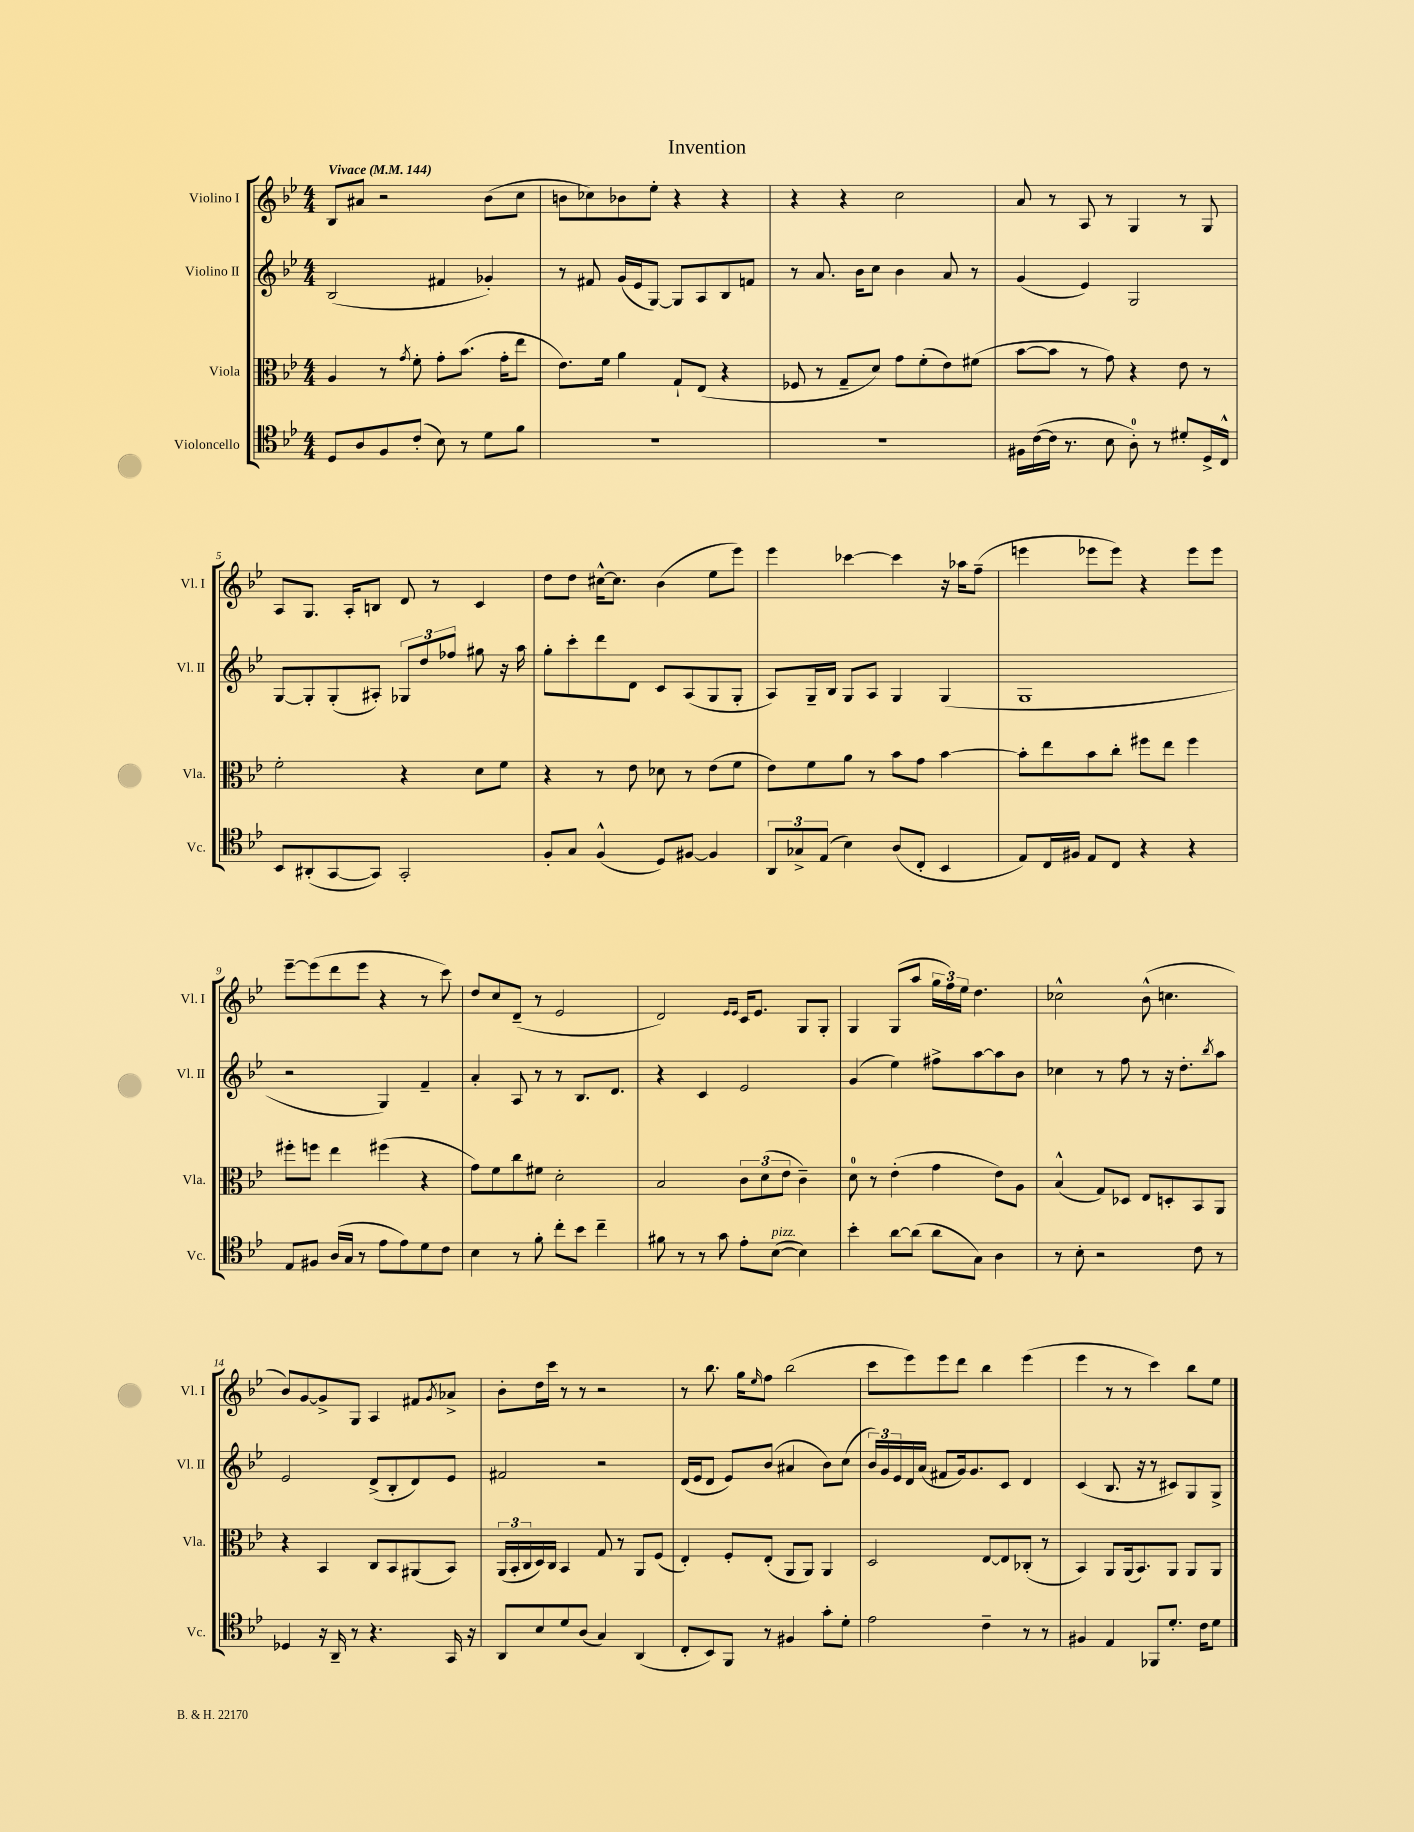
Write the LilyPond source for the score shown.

\header { title = "Invention" }
<<
\new StaffGroup <<
\new Staff = "s0" \with { instrumentName = "Violino I" shortInstrumentName = "Vl. I" } {
    \clef treble \key bes \major \numericTimeSignature \time 4/4 \tempo "Vivace" 4 = 144
    bes8 ais'8 r2 bes'8( c''8 |
    b'8 ces''8) bes'8 ees''8-. r4 r4 |
    r4 r4 c''2 |
    a'8 r8 a8 r8 g4 r8 g8 |
    a8 g8. a16-. b8 d'8 r8 c'4 |
    d''8 d''8 cis''16~-^ cis''8. bes'4( ees''8 ees'''8) |
    ees'''4 ces'''4~ ces'''4 r16 aes''16 f''8--( |
    e'''4 ees'''8 ees'''8) r4 ees'''8 ees'''8 |
    ees'''8~-- ees'''8( d'''8 ees'''8 r4 r8 c'''8) |
    d''8 c''8 d'8--( r8 ees'2 |
    d'2) \grace { ees'16 ees'16 } c'16 ees'8. g8 g8-. |
    g4 g8( a''8 \tuplet 3/2 { g''16 f''16) ees''16 } d''4. |
    ces''2-^ bes'8-^( c''4. |
    bes'8) g'8~ g'8-> g8 a4 fis'8 \acciaccatura { g'8 } aes'8-> |
    bes'8-. d''16 c'''16 r8 r8 r2 |
    r8 bes''8. g''16 \grace { ees''16 } f''8 bes''2( |
    c'''8 ees'''8) ees'''8 d'''8 bes''4 ees'''4( |
    ees'''4 r8 r8 c'''4) bes''8 ees''8 \bar "|." |
}
\new Staff = "s1" \with { instrumentName = "Violino II" shortInstrumentName = "Vl. II" } {
    \clef treble \key bes \major \numericTimeSignature \time 4/4
    bes2( fis'4 ges'4-.) |
    r8 fis'8 g'16( ees'16 g8~) g8 a8 bes8 f'8 |
    r8 a'8. bes'16 c''8 bes'4 a'8 r8 |
    g'4( ees'4) g2 |
    g8~ g8-. g8-.( ais8-.) \tuplet 3/2 { ges8 d''8 fes''8 } gis''8 r16 a''16 |
    g''8-. c'''8-. d'''8 d'8 c'8 a8( g8 g8-. |
    a8) g16-- bes16 g8 a8 g4 g4( |
    g1 |
    r2 g4) f'4-- |
    a'4-. a8 r8 r8 bes8. d'8. |
    r4 c'4 ees'2 |
    g'4( ees''4) fis''8-> a''8~ a''8 bes'8 |
    ces''4 r8 f''8 r8 r16 d''8.-. \acciaccatura { bes''8 } a''8 |
    ees'2 d'8->( bes8-. d'8) ees'8 |
    fis'2 r2 |
    d'16( ees'16 d'8 ees'8) bes'8( ais'4 bes'8) c''8( |
    \tuplet 3/2 { bes'16) g'16 ees'16 } d'16 a'16( fis'8 g'16) g'8. c'8 d'4 |
    c'4( bes8. r16 r8 cis'8) g8 g8-> \bar "|." |
}
\new Staff = "s2" \with { instrumentName = "Viola" shortInstrumentName = "Vla." } {
    \clef alto \key bes \major \numericTimeSignature \time 4/4
    a4 r8 \acciaccatura { g'8 } f'8-. g'8-. bes'8.( g'16-. ees''8 |
    ees'8.) f'16 a'4 g8-! ees8( r4 |
    fes8 r8 g8-- d'8) g'8 f'8-.( ees'8) fis'8( |
    bes'8~ bes'8 r8 g'8) r4 ees'8 r8 |
    f'2-. r4 d'8 f'8 |
    r4 r8 ees'8 des'8 r8 ees'8( f'8 |
    ees'8) f'8 a'8 r8 bes'8 g'8 bes'4~ |
    bes'8-. ees''8 bes'8 c''8-. fis''8 ees''8 fis''4 |
    fis''8-. f''8 ees''4 fis''4( r4 |
    g'8) f'8 c''8 fis'8 d'2-. |
    bes2 \tuplet 3/2 { c'8 d'8( ees'8 } c'4--) |
    d'8-0 r8 ees'4-.( g'4 ees'8) a8 |
    bes4-^( g8) des8 ees8 d8-. bes,8 a,8 |
    r4 bes,4 c8 bes,8 ais,8( bes,8) |
    \tuplet 3/2 { a,16( bes,16-. c16 } d16) c16 bes,4 g8 r8 a,8 f8( |
    ees4-.) f8-. ees8-.( a,8 a,8) a,4 |
    d2 ees8~ ees8 ces8-.( r8 |
    bes,4) a,8 a,16( bes,8.) a,8 a,8 a,8 \bar "|." |
}
\new Staff = "s3" \with { instrumentName = "Violoncello" shortInstrumentName = "Vc." } {
    \clef tenor \key bes \major \numericTimeSignature \time 4/4
    d8 a8 f8 c'8-.( bes8) r8 d'8 f'8 |
    R1 |
    R1 |
    fis16 c'16~( c'16 r8. bes8 a8-0-.) r8 dis'8-. d16-> c16-^ |
    bes,8 ais,8-.( g,8~ g,8) g,2-. |
    f8-. g8 f4-^( d8) fis8~ fis4 |
    \tuplet 3/2 { a,8 ges8-> ees8( } bes4) a8( c8-. bes,4 |
    ees8) c16 fis16 ees8 c8 r4 r4 |
    ees8 fis8 a16( g16 r8 ees'8 ees'8) d'8 c'8 |
    bes4 r8 f'8-. c''8-. bes'8 c''4-- |
    fis'8 r8 r8 g'8 ees'8-. bes8~^\markup { \italic "pizz." }( bes4) |
    bes'4-. a'8~ a'8( a'8 g8) a4 |
    r8 bes8-. r2 c'8 r8 |
    des4 r16 a,16-- r8 r4. g,16 r16 |
    a,8 bes8 d'8 a8( g4) a,4( |
    c8-. bes,8) f,8 r8 fis4 g'8-. d'8-. |
    ees'2 c'4-- r8 r8 |
    fis4 ees4 fes,8 d'8.-. c'16 d'8 \bar "|." |
}
>>
>>
